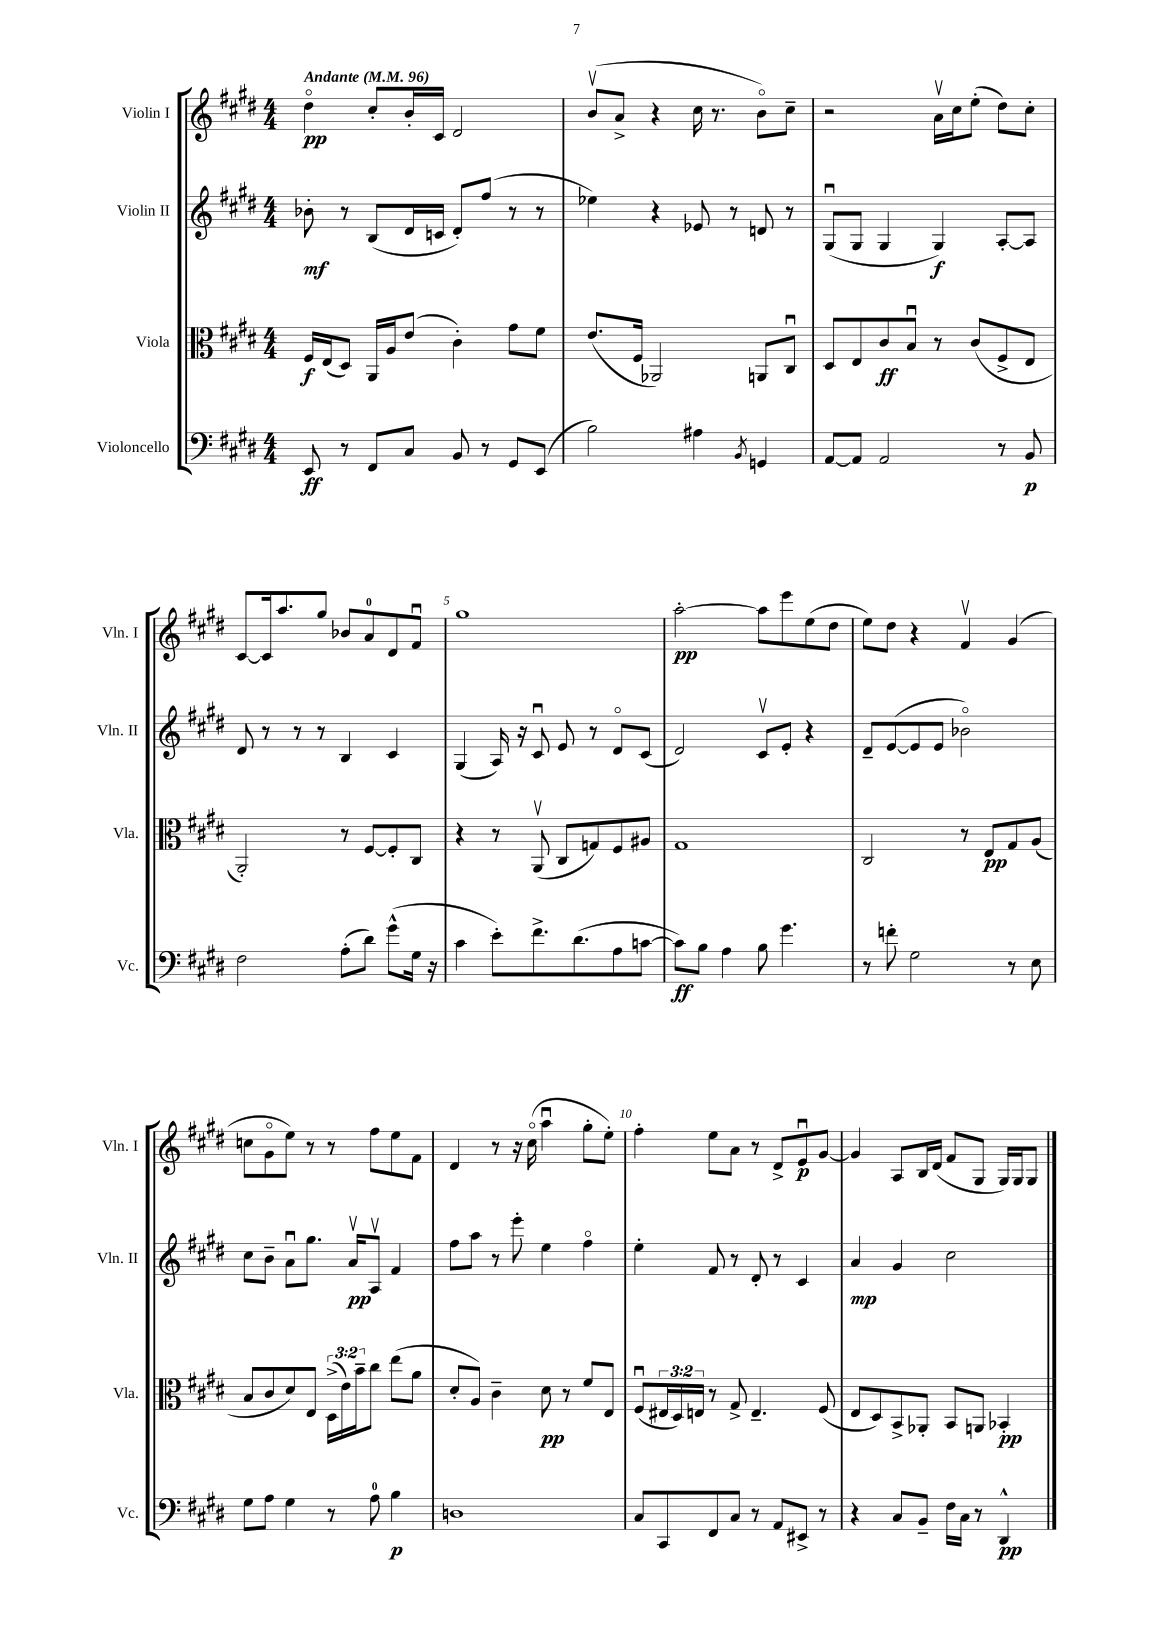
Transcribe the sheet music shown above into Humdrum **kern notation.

**kern	**kern	**kern	**kern
*staff4	*staff3	*staff2	*staff1
*clefF4	*clefC3	*clefG2	*clefG2
*k[f#c#g#d#]	*k[f#c#g#d#]	*k[f#c#g#d#]	*k[f#c#g#d#]
*M4/4	*M4/4	*M4/4	*M4/4
*MM96	*MM96	*MM96	*MM96
8EE	16F#	8b-'	4dd#o
.	(16E	.	.
8r	8D#)	8r	.
8FF#	16AA	(8B	8cc#'
.	16A	.	.
8C#	(8e	16d#	16b'
.	.	16c	16c#
8BB	4c#')	8d#')	2d#
8r	.	(8ff#	.
8GG#	8g#	8r	.
(8EE	8f#	8r	.
=	=	=	=
2B)	(8.e	4ee-)	(8bv
.	.	.	8a^
.	16F#	.	.
.	2AA-)	4r	4r
4A#	.	8e-	16cc#
.	.	.	8.r
.	.	8r	.
8qBB	.	.	.
4GG	8AA	8d	8bo)
.	8C#u	8r	8cc#~
=	=	=	=
[8AA	8D#	(8G#u	2r
8AA]	8E	8G#	.
2AA	8c#	4G#	.
.	8Bu	.	.
.	8r	4G#)	16av
.	.	.	16cc#
.	(8c#	.	(8ee'
8r	8F#^	[8A'	8dd#)
8BB	8E	8A]	8cc#'
=	=	=	=
2F#	2AA')	8d#	[8c#
.	.	8r	16c#]
.	.	.	8.aa
.	.	8r	.
.	.	8r	8gg#
(8A'	8r	4B	8b-
8d#)	[8F#	.	8a
(8g#^^	8F#']	4c#	8d#
16G#	8C#	.	8f#u
16r	.	.	.
=	=	=	=
4c#	4r	(4G#	1gg#
8e')	8r	16A)	.
.	.	16r	.
8.f#^	(8AAv	8c#u	.
.	8C#	8e	.
(8.d#	.	.	.
.	8G)	8r	.
8A	8F#	8d#o	.
[8c	8A#	(8c#	.
=	=	=	=
8c])	1G#	2d#)	[2aa'
8B	.	.	.
4A	.	.	.
8B	.	8c#v	8aa]
4.g#	.	8e'	8eee
.	.	4r	(8ee
.	.	.	8dd#
=	=	=	=
8r	2C#	8d#~	8ee)
8f'	.	([8e	8dd#
2G#	.	8e]	4r
.	.	8e	.
.	8r	2b-o)	4f#v
.	8E	.	.
8r	8G#	.	(4g#
8E	(8A	.	.
=	=	=	=
8G#	8B	8cc#	8cc
8A	8c#	8b~	8g#o
4G#	8d#)	8au	8ee)
.	8E	8.gg#	8r
8r	(24D#^	.	8r
.	24e)	.	.
.	.	16av	.
.	24b~	.	.
8A	8cc#	8Av	8ff#
4B	(8ee	4f#	8ee
.	8a	.	8f#
=	=	=	=
1D	8d#'	8ff#	4d#
.	8A)	8aa	.
.	4c#~	8r	8r
.	.	8eee'	16r
.	.	.	(16cc#o
.	8d#	4ee	4aau
.	8r	.	.
.	8f#	4ff#o	8gg#'
.	8E	.	8ee')
=	=	=	=
8C#	(8F#u	4ee'	4ff#'
8CC#	24E#	.	.
.	24D#)	.	.
.	24E	.	.
8FF#	8r	8f#	8ee
8C#	8G#^	8r	8a
8r	4.E~	8d#'	8r
8AA	.	8r	8d#^
8EE#^	.	4c#	8eu
8r	(8F#	.	[8g#
=	=	=	=
4r	8E	4a	4g#]
.	8D#)	.	.
8C#	8BB^	4g#	8A
8BB~	8AA-'	.	16B
.	.	.	(16d#
16F#	8BB	2cc#	8f#
16C#	.	.	.
8r	8AA	.	8G#
4DD#^^	4BB-'	.	16G#)
.	.	.	16G#
.	.	.	8G#
==	==	==	==
*-	*-	*-	*-
